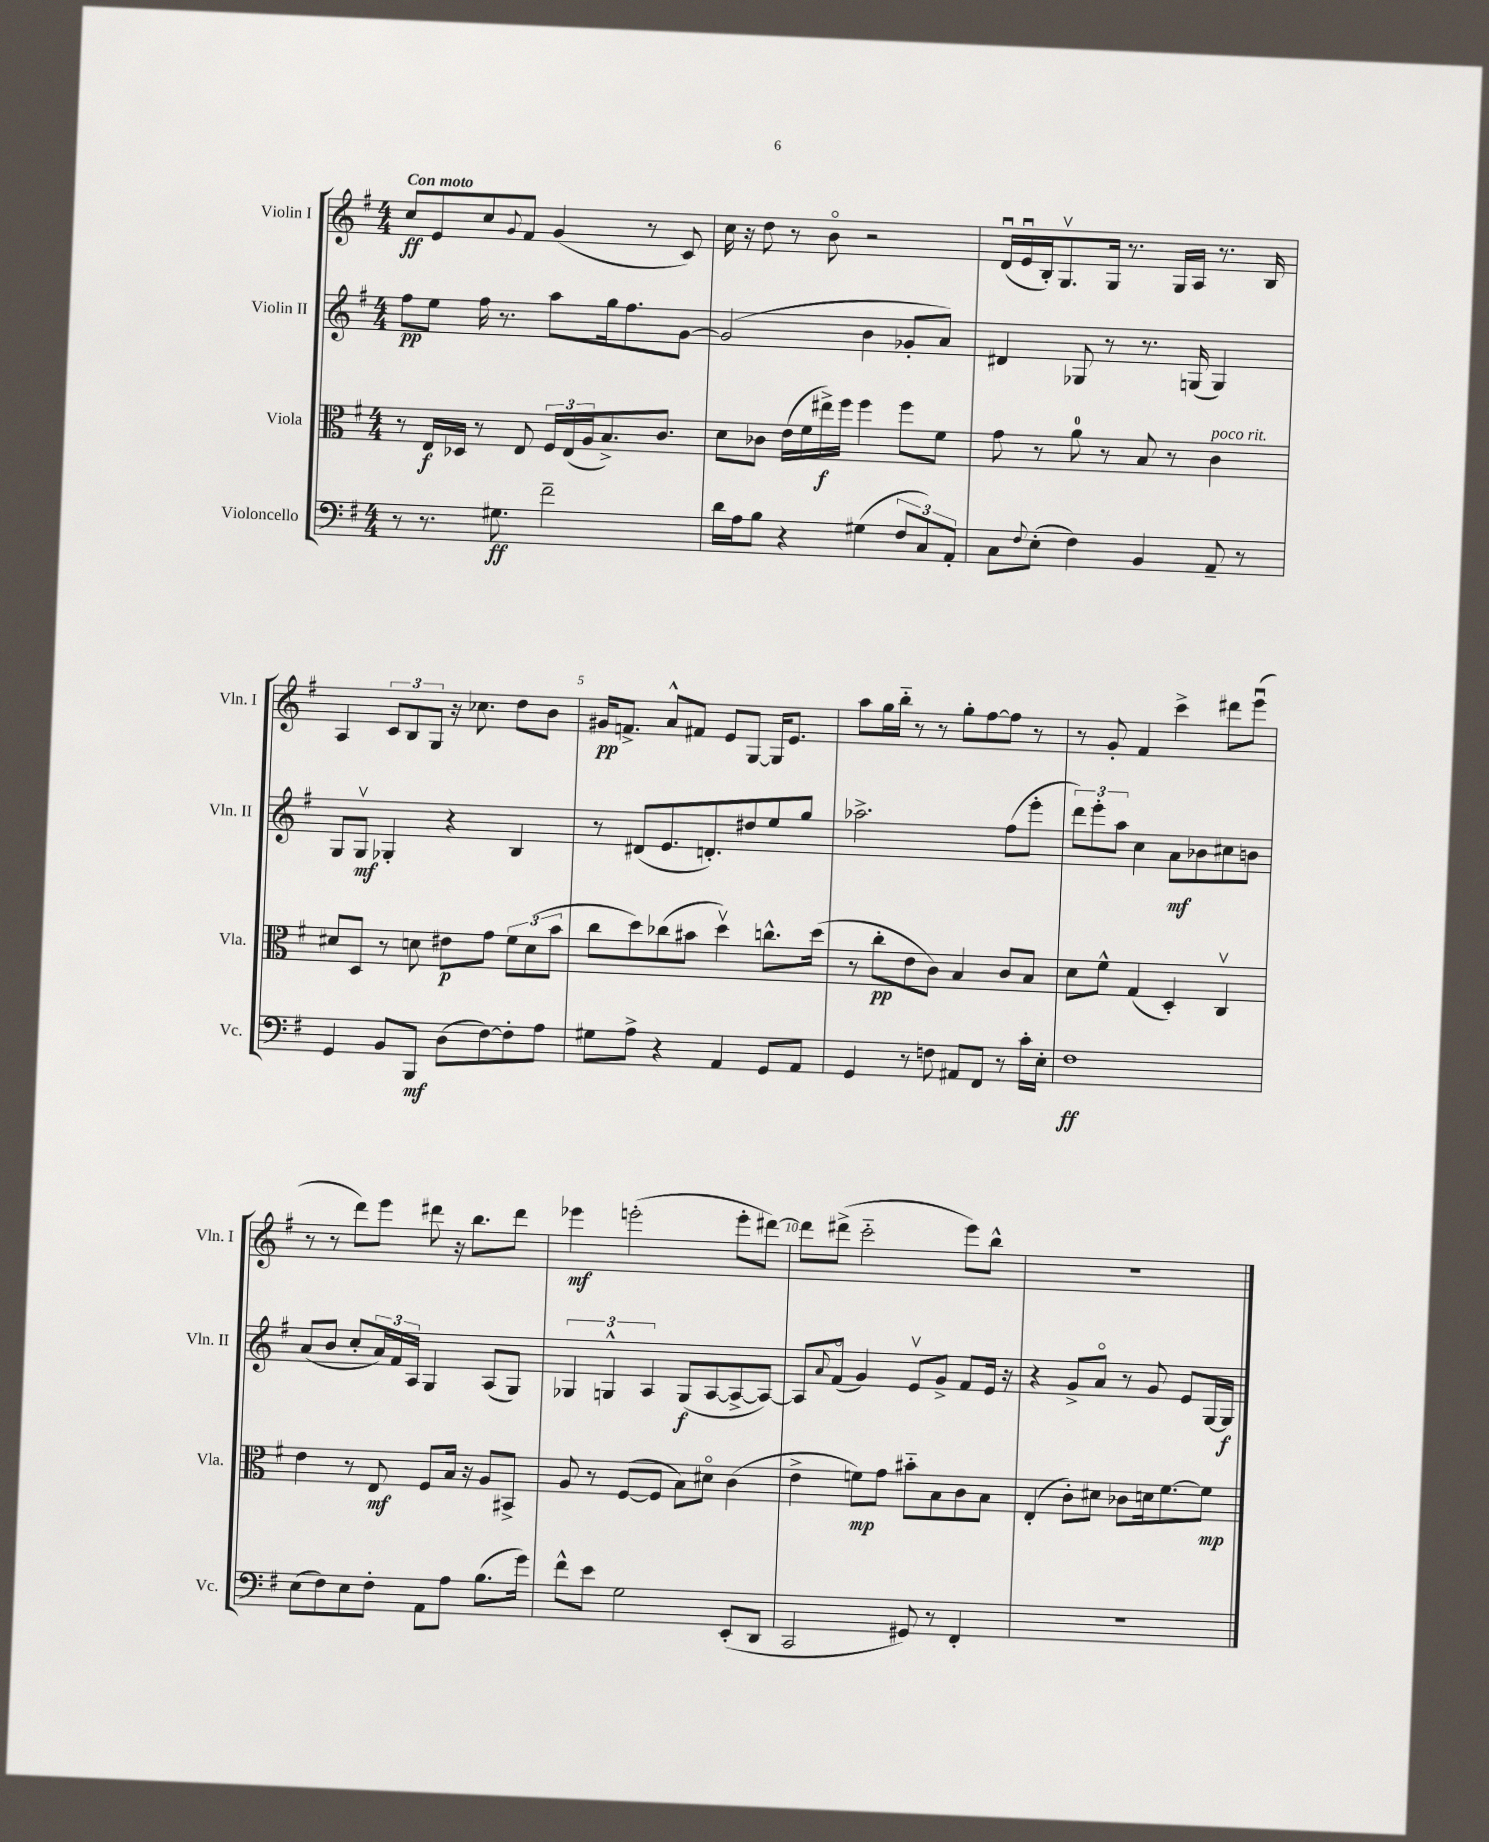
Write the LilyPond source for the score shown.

<<
\new StaffGroup <<
\new Staff = "s0" \with { instrumentName = "Violin I" shortInstrumentName = "Vln. I" } {
    \clef treble \key g \major \numericTimeSignature \time 4/4 \tempo "Con moto"
    c''8\ff e'8 c''8 \appoggiatura { g'8 } fis'8 g'4( r8 c'8) |
    c''16 r16 d''8 r8 b'8\flageolet r2 |
    d'16\downbow( e'16\downbow b16-.) g8.\upbow g16 r8. g16 a16 r8. b16 |
    a4 \tuplet 3/2 { c'8 b8 g8 } r16 ces''8. d''8 b'8 |
    gis'16\pp f'8.-> a'8-^ fis'8 e'8 g8~ g16 e'8. |
    a''8 g''16 b''16-_ r8 r8 g''8-. fis''8~ fis''8 r8 |
    r8 g'8-. fis'4 c'''4-> dis'''8 e'''8\downbow( |
    r8 r8 d'''8) e'''8 dis'''8 r16 b''8. dis'''8 |
    ees'''4\mf e'''2-.( e'''8-. dis'''8~) |
    dis'''8 dis'''8->( c'''2-_ e'''8) b''8-^ |
    R1 \bar "|." |
}
\new Staff = "s1" \with { instrumentName = "Violin II" shortInstrumentName = "Vln. II" } {
    \clef treble \key g \major \numericTimeSignature \time 4/4
    fis''8\pp e''8 fis''16 r8. a''8 g''16 fis''8. g'8~ |
    g'2( b'4 ges'8-. a'8) |
    dis'4 ges8 r8 r8. g16( g4) |
    g8 g8\upbow\mf ges4-. r4 b4 |
    r8 dis'8( e'8. d'8.-.) dis''8 e''8 g''8 |
    aes''2.-> fis''8( e'''8-. |
    \tuplet 3/2 { d'''8) e'''8-. a''8 } c''4 a'8\mf bes'8 cis''8 b'8 |
    a'8( b'8 c''8-. \tuplet 3/2 { a'16) fis'16 a16 } g4 a8( g8) |
    \tuplet 3/2 { ges4 g4-^ a4 } g8\f( a8~ a8~-> a8~) |
    a8 \appoggiatura { a'8 } fis'8\flageolet( g'4) e'8\upbow g'8-> fis'8 e'16 r16 |
    r4 g'8-> a'8\flageolet r8 g'8 e'8 g16~ g16\f \bar "|." |
}
\new Staff = "s2" \with { instrumentName = "Viola" shortInstrumentName = "Vla." } {
    \clef alto \key g \major \numericTimeSignature \time 4/4
    r8 e16\f des16 r8 e8 \tuplet 3/2 { fis16 e16( a16 } b8.->) c'8. |
    d'8 ces'8 e'16( fis'16 eis''16->\f) fis''16 fis''4 fis''8 fis'8 |
    g'8 r8 a'8-0 r8 b8 r8 c'4^\markup { \italic "poco rit." } |
    dis'8 d8 r8 d'8 eis'8\p g'8 \tuplet 3/2 { fis'8 d'8( b'8 } |
    c''8 d''8) ces''8( bis'8 d''4\upbow) c''8.-^ d''16( |
    r8 c''8-.\pp e'8 c'8) b4 c'8 b8 |
    d'8 fis'8-^ g4( d4-.) c4\upbow |
    e'4 r8 e8\mf fis8 b16 r16 a8 bis,8-> |
    a8 r8 fis8~( fis8 b8) dis'8\flageolet c'4( |
    e'4-> f'8\mp) g'8 bis'8-_ b8 c'8 b8 |
    e4-.( c'8-.) dis'8 ces'8 d'16 fis'8.~ fis'8\mp \bar "|." |
}
\new Staff = "s3" \with { instrumentName = "Violoncello" shortInstrumentName = "Vc." } {
    \clef bass \key g \major \numericTimeSignature \time 4/4
    r8 r8. gis8.\ff fis'2-- |
    d'16 a16 b8 r4 gis4( \tuplet 3/2 { fis8 c8) a,8-. } |
    c8 \appoggiatura { fis8 } e8-.( fis4) b,4 a,8-- r8 |
    g,4 b,8 b,,8\mf d8( fis8~) fis8-. a8 |
    gis8 a8-> r4 a,4 g,8 a,8 |
    g,4 r8 f8 ais,8 fis,8 r8 c'16-. e16-. |
    fis1\ff |
    e8( fis8) e8 fis8-. a,8 a8 b8.( g'16) |
    fis'8-^ e'8 g2 e,8-.( d,8 |
    c,2 gis,8) r8 fis,4-. |
    R1 \bar "|." |
}
>>
>>
\layout { \context { \Score \override BarNumber.break-visibility = ##(#f #t #t) barNumberVisibility = #(every-nth-bar-number-visible 5) } }
